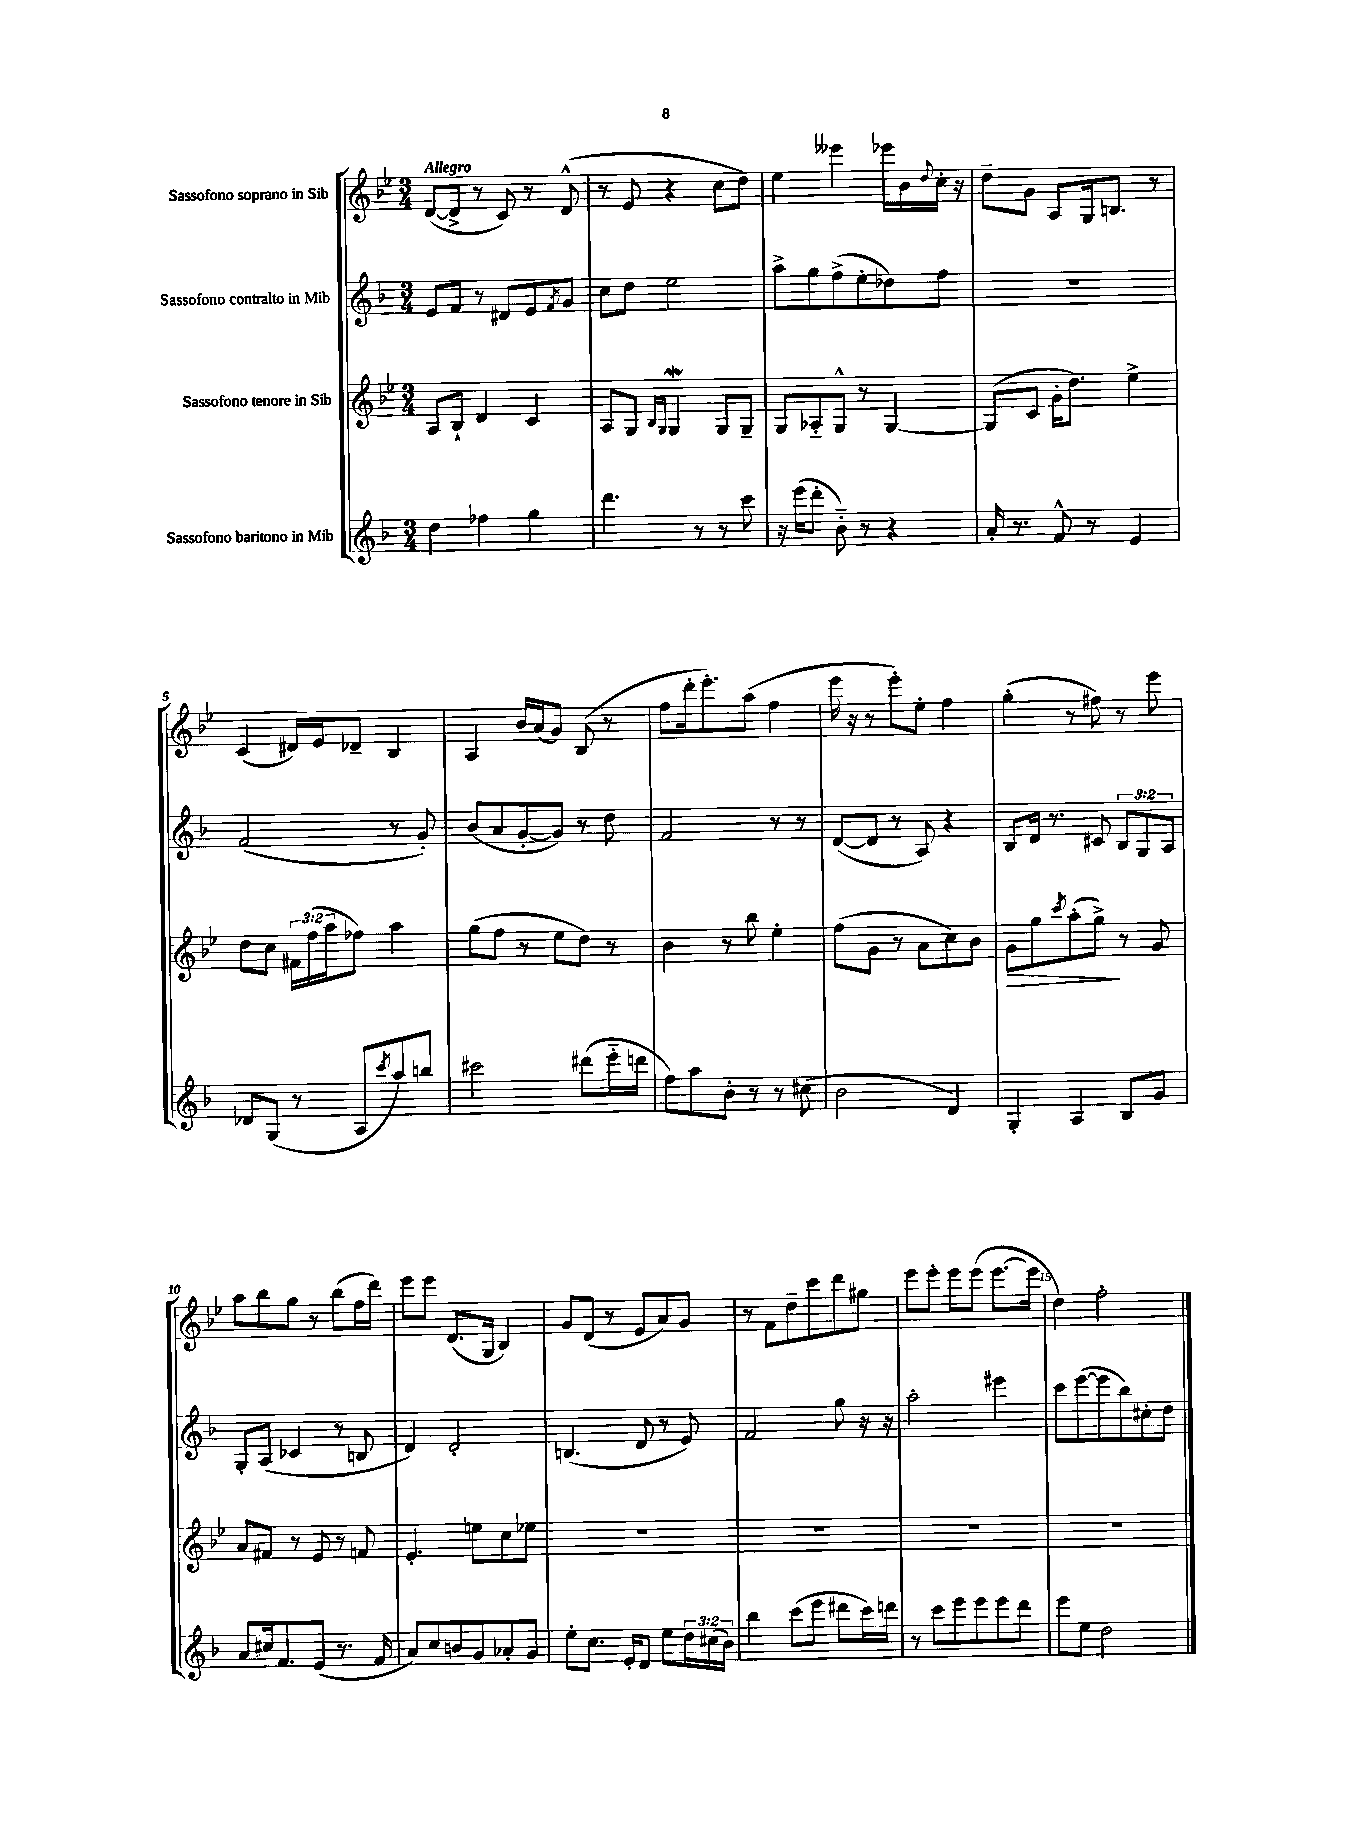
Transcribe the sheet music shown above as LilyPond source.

<<
\new StaffGroup <<
\new Staff = "s0" \with { instrumentName = "Sassofono soprano in Sib" } {
    \clef treble \key bes \major \numericTimeSignature \time 3/4 \tempo "Allegro"
    d'8~( d'8-> r8 c'8) r8 d'8-^( |
    r8 ees'8 r4 c''8 d''8) |
    ees''4 eeses'''4 ees'''16 bes'16 \appoggiatura { d''8 } c''16-. r16 |
    d''8-- g'8 a8 g16 b8. r8 |
    c'4( dis'16) ees'16 des'8-- bes4 |
    a4 bes'16 a'16( g'8) bes8( r8 |
    f''8 d'''16-. ees'''8.-.) a''8( f''4 |
    ees'''16 r16 r8 ees'''8-.) ees''8-. f''4 |
    g''4-.( r8 fis''8) r8 ees'''8 |
    a''8 bes''8 g''8 r8 bes''8( f''16 d'''16) |
    ees'''8 ees'''8 d'8.( g16 bes4) |
    g'8 d'8( r8 ees'8 a'8) g'8 |
    r8 f'8 d''8-- c'''8 d'''8 gis''8 |
    ees'''8 ees'''8-. ees'''8 ees'''8( ees'''8.~ ees'''16 |
    d''4) f''2-. \bar "|." |
}
\new Staff = "s1" \with { instrumentName = "Sassofono contralto in Mib" } {
    \clef treble \key f \major \numericTimeSignature \time 3/4 \override Staff.TupletNumber.text = #tuplet-number::calc-fraction-text
    e'8 f'8 r8 dis'8 e'8 \acciaccatura { f'8 } g'8 |
    c''8 d''8 e''2 |
    a''8-> g''8 f''8->( e''8-. des''8) f''8 |
    r2. |
    f'2( r8 g'8-.) |
    bes'8( a'8 g'8~-. g'8) r8 d''8 |
    f'2 r8 r8 |
    d'8~( d'8 r8 a8) r4 |
    bes8 d'16 r8. cis'8 \tuplet 3/2 { bes8 g8 a8 } |
    g8-. a8( ces'4 r8 b8 |
    d'4) d'2-. |
    b4.( d'8 r8 e'8) |
    f'2 g''8 r16 r16 |
    a''2-. eis'''4 |
    c'''8 e'''8~( e'''8 bes''8) cis''8-. d''8 \bar "|." |
}
\new Staff = "s2" \with { instrumentName = "Sassofono tenore in Sib" } {
    \clef treble \key bes \major \numericTimeSignature \time 3/4 \override Staff.TupletNumber.text = #tuplet-number::calc-fraction-text
    a8 bes8-! d'4 c'4 |
    a8 g8 \grace { bes16 g16 } g4\mordent g8 g8-- |
    g8 aes8-_ g8-^ r8 g4~ |
    g8( c'8 g'16-. d''8.) ees''4-> |
    d''8 c''8 \tuplet 3/2 { fis'16 f''16( a''16 } fes''8) a''4 |
    g''8( f''8 r8 ees''8 d''8) r8 |
    bes'4 r8 bes''8 ees''4-. |
    f''8( g'8 r8 a'8 c''8) bes'8 |
    g'8\> g''8 \acciaccatura { c'''8 } a''8-.( g''8->\!) r8 g'8 |
    a'8 fis'8 r8 ees'8 r8 f'8 |
    ees'4.-. e''8 c''8 ees''8 |
    R2. |
    R2. |
    R2. |
    R2. \bar "|." |
}
\new Staff = "s3" \with { instrumentName = "Sassofono baritono in Mib" } {
    \clef treble \key f \major \numericTimeSignature \time 3/4 \override Staff.TupletNumber.text = #tuplet-number::calc-fraction-text
    d''4 fes''4 g''4 |
    d'''4. r8 r8 c'''8 |
    r16 e'''16( d'''8-. bes'8-_) r8 r4 |
    a'16-. r8. f'8-^ r8 e'4 |
    des'8 g8( r8 a8 \acciaccatura { c'''8 } a''8) b''8 |
    cis'''2 dis'''8( e'''16-_ d'''16 |
    f''8) a''8 bes'8-. r8 r8 cis''8( |
    bes'2 d'4) |
    g4-. a4 bes8 g'8 |
    a'8 cis''16 f'8. e'8( r8. f'16 |
    a'8) c''8 b'8 g'8 aes'8-. g'8 |
    e''8-. c''8. e'16-. d'8 e''8 \tuplet 3/2 { d''16 cis''16( bes'16) } |
    bes''4 c'''8( e'''8 dis'''8 c'''16) d'''16 |
    r8 c'''8 e'''8 e'''8 e'''8 d'''8 |
    e'''8 e''8 d''2 \bar "|." |
}
>>
>>
\layout { \context { \Score \override BarNumber.break-visibility = ##(#f #t #t) barNumberVisibility = #(every-nth-bar-number-visible 5) } }
